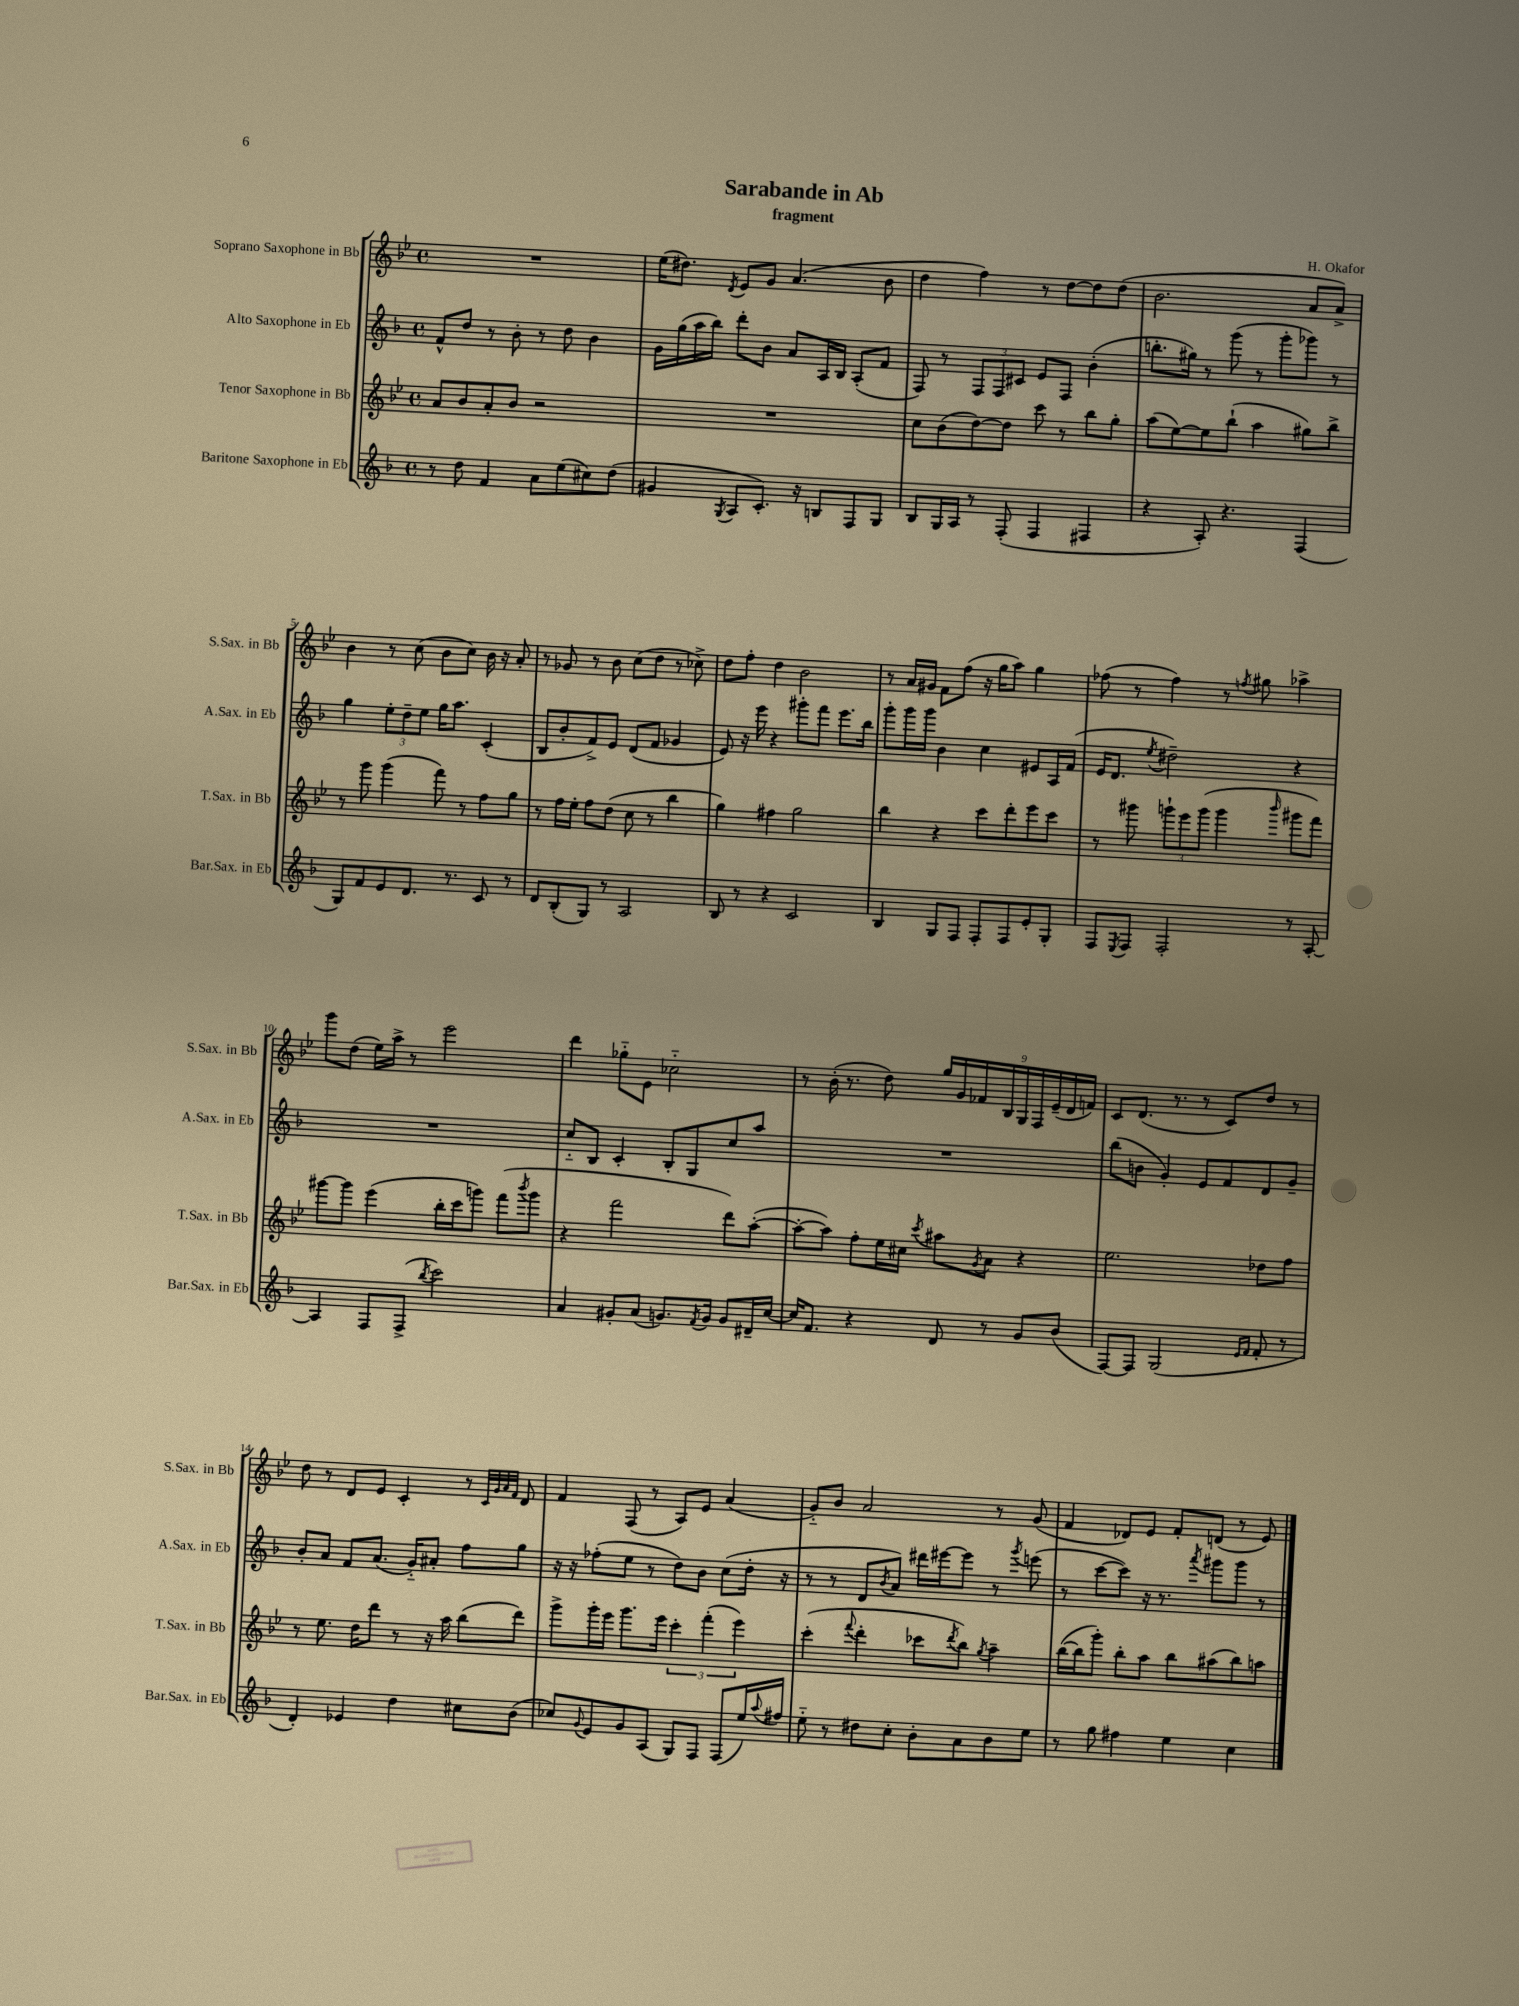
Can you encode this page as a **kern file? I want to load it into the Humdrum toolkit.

**kern	**kern	**kern	**kern
*staff4	*staff3	*staff2	*staff1
*clefG2	*clefG2	*clefG2	*clefG2
*k[b-]	*k[b-e-]	*k[b-]	*k[b-e-]
*M4/4	*M4/4	*M4/4	*M4/4
*met(c)	*met(c)	*met(c)	*met(c)
8r	8a	8f^^	1r
8dd	8b-	8dd	.
4f	8a'	8r	.
.	8b-	8b-'	.
8a	2r	8r	.
(8ee	.	8dd	.
8cc#)	.	4b-	.
(8dd	.	.	.
=	=	=	=
4g#	1r	16g	(16ee-
.	.	(16gg	8.dd#)
.	.	16aa	.
.	.	16bb-)	.
8qG	.	.	8qd
8A	.	8ddd'	8e-
8.c')	.	8b-	8g
.	.	8a	(4.a
16r	.	.	.
8B	.	16A	.
.	.	16B-	.
8F	.	(8A'	.
8G	.	8f	8b-
=	=	=	=
8B-	8cc	8F)	4dd
16G	(8b-	8r	.
16A	.	.	.
8r	[8dd)	12F	4ff)
.	.	12F	.
(8F'	8dd]	.	.
.	.	12c#	.
4F	8ccc	8e	8r
.	8r	8F	[8dd
4F#	8bb-	(4b-'	8dd]
.	8gg'	.	(8dd
=	=	=	=
4r	(8aa	8.bb'	2.b-
.	[8ee-)	.	.
.	.	16gg#)	.
8A')	8ee-]	8r	.
4.r	(8bb-`	(8ggg	.
.	4aa	8r	.
.	.	8ggg'	.
(4F	8gg#)	8ggg-)	8a
.	8bb-^	8r	8a^)
=	=	=	=
8G)	8r	4gg	4b-
8f	8ggg	.	.
8e	(4ggg	12ee'	8r
.	.	12dd~	.
8.d	.	.	(8cc
.	.	12ee	.
.	8fff)	16gg	8b-
8.r	.	8.aa	.
.	8r	.	8cc)
8c	8ff	(4c'	16b-
.	.	.	16r
8r	8gg	.	8a'
=	=	=	=
8d	8r	8B-	8r
(8B-'	16ff	8b-'	8g-
.	16ee-'	.	.
8G)	8ff	8f^)	8r
8r	(8dd	8e	8b-
2A	8cc	(8d	(8cc
.	8r	8f	8dd
.	4bb-	4g-	8r
.	.	.	8cc-^)
=	=	=	=
8B-	4gg)	8e)	8dd
8r	.	16r	8ff'
.	.	16eee	.
4r	4ff#	4r	4dd
2c	2gg	8ggg#'	2b-
.	.	8fff	.
.	.	8.eee	.
.	.	16bb-	.
=	=	=	=
4B-	4bb-	8ggg'	8r
.	.	16ggg	16a
.	.	16ggg	16g#
8G	4r	4b-	8f
8F	.	.	(8ff
8F'	8ccc	4cc	16r
.	.	.	16gg
8F	8ddd'	.	8aa)
8e'	8eee-	8e#	4gg
8G'	8ccc	16A	.
.	.	(16f	.
=	=	=	=
8F	8r	16e	(8ff-
.	.	8.d	.
8qE	.	.	.
8F	8ggg#	.	8r
.	.	8qee	.
2F'	12ggg`	2dd#~)	4ff-)
.	12eee-	.	.
.	(12ggg	.	.
.	4ggg	.	8r
.	.	.	8qff
.	.	.	8gg#
.	16qqbbb-	.	.
8r	8ggg#	4r	4aa-^
[8A'	8fff)	.	.
=	=	=	=
4A]	[8ggg#	1r	8ggg
.	8ggg#]	.	(8dd
8F	(4eee-	.	16ee-)
.	.	.	16aa^
(8F^	.	.	8r
8qbb-	.	.	.
2ccc)	16bb-'	.	2eee-
.	16ccc	.	.
.	8ggg)	.	.
.	(8fff	.	.
.	8qbbb-	.	.
.	8ggg	.	.
=	=	=	=
4a	4r	8cc'~	4ddd
.	.	8B-	.
8g#'	2fff	4c'	8gg-'~
(8a	.	.	8e-
8.g)	.	8B-'	2cc-'~
.	.	8G	.
8qf	.	.	.
16g	.	.	.
8g	8ddd)	8cc	.
16d#~	([8aa'	8aa	.
[16cc	.	.	.
=	=	=	=
16cc]	8aa'_	1r	8r
8.f	.	.	.
.	8aa])	.	(16b-'
.	.	.	8.r
4r	8ff'	.	.
.	16ee-	.	8dd)
.	16cc#	.	.
.	8qccc	.	.
8d	8aa#	.	18gg
.	.	.	18g
.	.	.	18f-
.	8qg	.	.
8r	8a	.	.
.	.	.	18B-
.	.	.	18G
8g	4r	.	.
.	.	.	18F
.	.	.	(18e-~
(8b-	.	.	.
.	.	.	18d
.	.	.	18f)
=	=	=	=
[8F)	2.ee-	(8bb-	8c
8F]	.	8b	(8.d
(2G	.	4g')	.
.	.	.	8.r
.	.	8e	8r
.	.	8f	8c)
16qqe	.	.	.
16qqf	.	.	.
8f'	8dd-	8d	8dd
8r	8ff	8g~	8r
=	=	=	=
4d')	8r	8b-'	8dd
.	8.ee-	8a	8r
4e-	.	8f	8d
.	16dd	.	.
.	8ddd	(8.a	8e-
4dd	8r	.	4c'
.	.	16g'~)	.
.	16r	8a#'	.
.	16aa	.	.
8cc#	(8bb-	8ff	8r
.	.	.	32qqc
.	.	.	32qqg
.	.	.	32qqa
.	.	.	32qqf
(8b-	8ddd)	8gg	8d
=	=	=	=
8cc-)	8ggg^	16r	4f
.	.	16r	.
8qqg	.	.	.
8e	16ggg'	(8ff-'	.
.	16eee-	.	.
8g	8.ggg	8ee	(8F
(8A	.	8r	8r
.	16eee-	.	.
8G)	6ccc'	8dd)	8A)
8F	.	8b-	8e-
.	(6fff'	.	.
(8F	.	(8cc	(4a
.	6eee-)	.	.
16ee)	.	16dd'	.
8qqaa	.	.	.
16ff#	.	16r	.
=	=	=	=
8ee'~	(4ccc'	8r	8g'~)
8r	.	8r	8b-
.	8qqfff	.	.
8dd#	4ddd'	8d	2a
.	.	8qb-	.
8cc'	.	8a)	.
8b-'	8ccc-	16ddd#	.
.	.	[16eee#	.
.	8qddd	.	.
8a	8bb-)	8eee#]	.
.	8qgg	.	.
8b-	4aa~	8r	8r
.	.	8qggg	.
8ee	.	(8eee	(8g
=	=	=	=
8r	([16bb-	8r	4f
.	16bb-]	.	.
8gg	8ggg')	[8ccc	.
4ff#	8bb-'	8ccc])	8d-)
.	8aa	16r	8e-
.	.	8.r	.
4ee	8bb-	.	8f'
.	.	8qaaa	.
.	(8aa#	8ggg#	(8d
4cc	8bb-)	8ggg#	8r
.	8aa	8r	8e-)
==	==	==	==
*-	*-	*-	*-
